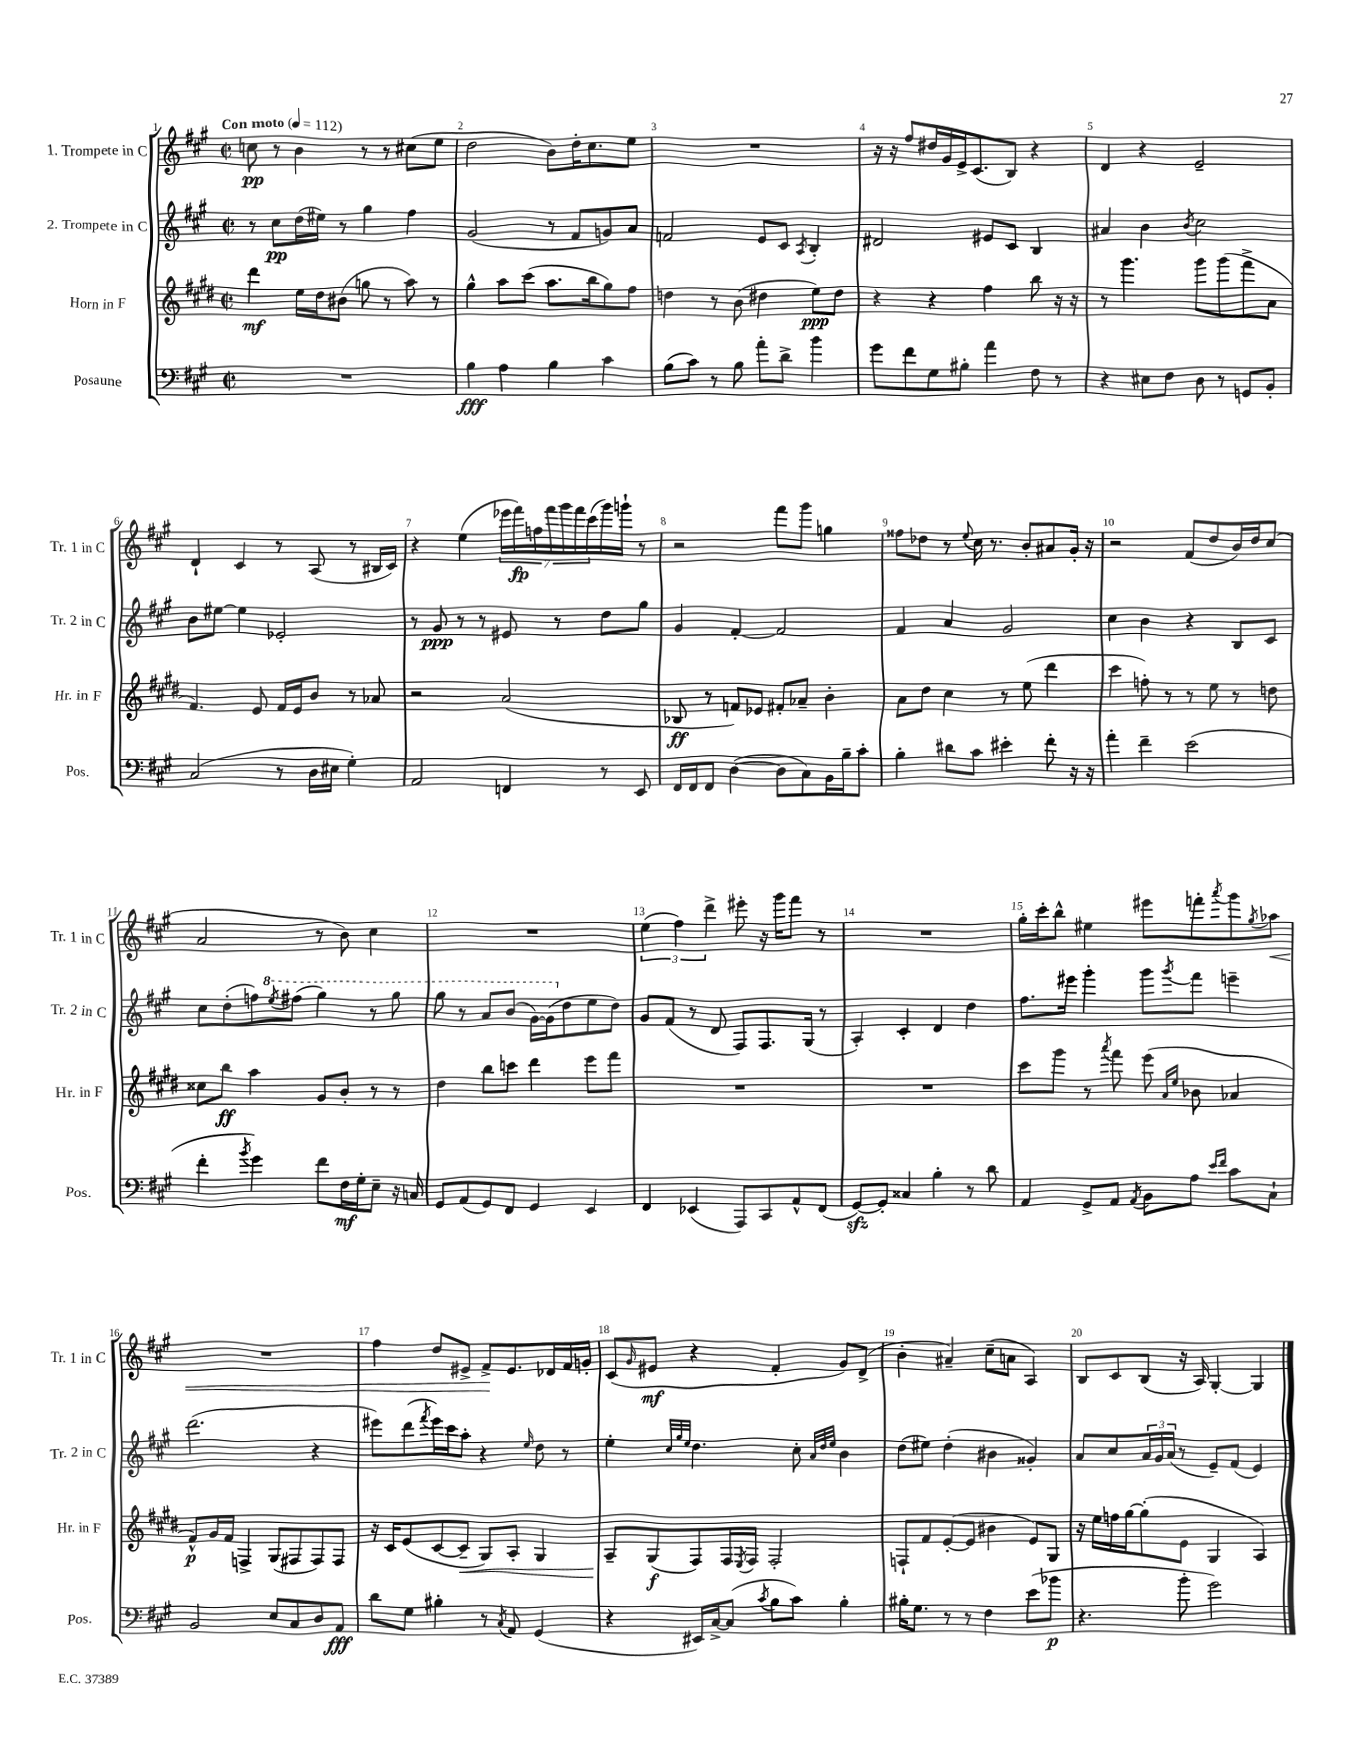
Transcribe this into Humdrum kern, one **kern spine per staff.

**kern	**kern	**kern	**kern
*staff4	*staff3	*staff2	*staff1
*clefF4	*clefG2	*clefG2	*clefG2
*k[f#c#g#]	*k[f#c#g#d#]	*k[f#c#g#]	*k[f#c#g#]
*M2/2	*M2/2	*M2/2	*M2/2
*met(c|)	*met(c|)	*met(c|)	*met(c|)
*MM112	*MM112	*MM112	*MM112
1r	4ddd#	8r	8cc
.	.	8cc#	8r
.	16ee	(16dd	4b
.	16dd#	16ee#)	.
.	(8b#	8r	.
.	8gg	4gg#	8r
.	8r	.	8r
.	8aa)	4ff#	(8cc#
.	8r	.	8ee
=	=	=	=
4B	4gg#^^	(2g#	2dd
4A	8aa	.	.
.	(8ccc#	.	.
4B	8.aa	8r	8b)
.	.	8f#	16dd'
.	16bb	.	8.cc#
4c#	8gg#)	8g)	.
.	8ff#	8a	8ee
=	=	=	=
(8B	4dd	2f	1r
8c#)	.	.	.
8r	8r	.	.
8B	(8b	.	.
8a'	4dd#	8e	.
8d^	.	8c#	.
.	.	8qA	.
4b	8ee)	4B'	.
.	8dd#	.	.
=	=	=	=
8g#	4r	2d#	16r
.	.	.	16r
8f#	.	.	8ff#
8G#	4r	.	16dd#
.	.	.	16g#
8B#'	.	.	16e^
.	.	.	(8.c#
4a	4ff#	8e#	.
.	.	8c#	8B)
8F#	8bb	4B	4r
8r	16r	.	.
.	16r	.	.
=	=	=	=
4r	8r	4a#	4d
.	4.ggg#	.	.
8E#	.	4b	4r
8F#	.	.	.
.	.	8qb	.
8D	8ggg#	2cc#	2e~
8r	(8ggg#	.	.
8GG	8fff#^	.	.
8BB'	8a	.	.
=	=	=	=
(2C#	4.f#)	8b	4d`
.	.	[8ee#	.
.	.	4ee#]	4c#
.	8e	.	.
8r	16f#	2e-'	8r
.	16e	.	.
16D	8b	.	(8A
16E#	.	.	.
4G#')	8r	.	8r
.	8a-	.	16B#
.	.	.	16c#)
=	=	=	=
2AA	2r	8r	4r
.	.	8g#	.
.	.	8r	(4ee
.	.	8r	.
4FF	(2a	8e#	28eee-
.	.	.	28fff#)
.	.	.	28ff
.	.	.	28fff#
.	.	8r	.
.	.	.	28ggg#
.	.	.	28fff#
.	.	.	(28ccc#
8r	.	8dd	16ggg#)
.	.	.	16ggg`
8EE	.	8gg#	8r
=	=	=	=
16FF#	8B-	4g#	2r
16FF#	.	.	.
8FF#	8r	.	.
([4D	8f)	[4f#'	.
.	8e-	.	.
8D]	8f#'	2f#]	8fff#
8C#)	8a-~	.	8ggg#
16BB	4b'	.	4gg
16B~	.	.	.
8c#'	.	.	.
=	=	=	=
4B'	8a	4f#	8ff##
.	8dd#	.	8dd-
8d#	4cc#	4a	8r
.	.	.	8qqee
8c#	.	.	16cc#
.	.	.	8.r
4e#'	8r	2g#	.
.	(8ee	.	8b'
8f#'	4ddd#	.	8a#
16r	.	.	16g#'
16r	.	.	16r
=	=	=	=
4a'	4ccc#	4cc#	2r
4f#~	8ff')	4b	.
.	8r	.	.
(2e	8r	4r	(8f#
.	8ee	.	8dd
.	8r	8B	16b)
.	.	.	16dd
.	8dd	8c#	(8cc#
=	=	=	=
4f#'	8cc##	8cc#	2a
.	8bb	(8dd'	.
8qb	.	.	.
4g#)	4aa	8ff)	.
.	.	8qeee	.
.	.	(8fff#	.
8f#	8g#	4ggg#)	8r
16F#	8b'	.	8b)
16G#'	.	.	.
8E~	8r	8r	4cc#
16r	8r	8ggg#	.
16C	.	.	.
=	=	=	=
8GG#	4dd#	8ggg#	1r
(8AA	.	8r	.
8GG#)	8bb	8aa	.
8FF#	8ccc	(8bb	.
4GG#	4ddd#	[16gg#)	.
.	.	(16gg#]	.
.	.	8dd	.
4EE	8eee	8ee	.
.	8fff#	8dd)	.
=	=	=	=
4FF#	1r	8g#	(6ee
.	.	(8f#	.
.	.	.	6ff#)
(4EE-	.	8r	.
.	.	.	6ddd^
.	.	8d	.
8AAA)	.	8F#)	8eee#'
8CC#	.	8.F#	16r
.	.	.	16ggg#
8AA^^	.	.	8fff#
.	.	(16G#	.
(8FF#	.	8r	8r
=	=	=	=
[8GG#)	1r	4A')	1r
8GG#']	.	.	.
4C##	.	4c#'	.
4B'	.	4d	.
8r	.	4dd	.
8d	.	.	.
=	=	=	=
4AA	8ccc#	8.ff#	16gg#'
.	.	.	16ccc#'
.	8ggg#	.	8bb^^
.	.	16eee#	.
8GG#^	8r	4ggg#'	4ee#
.	8qaaa	.	.
8AA	8fff#	.	.
8qAA	.	.	.
8BB	(8eee	8ggg#	8eee#
.	16qqa	.	.
.	16qqee	8qggg#	.
8A	8b-	8fff#	8fff'
16qqe	.	.	.
16qqf#	.	.	8qaaa
8c#	4a-	4eee~	8ggg#
.	.	.	8qgg#
8C#`	.	.	8aa-
=	=	=	=
2BB	8f#^^)	(2.ddd	1r
.	16g#	.	.
.	16f#	.	.
.	4F^	.	.
8E	(8G#	.	.
8C#	8F#	.	.
8D	8F#)	4r	.
8AA	8F#	.	.
=	=	=	=
8d	16r	8eee#)	4ff#
.	16c#	.	.
8G#	(8e	(8ddd	.
.	.	8qfff#	.
4B#'	[8c#	16eee#)	8dd
.	.	16ccc#	.
.	8c#~]	8aa'	8e#^
8r	8G#)	4r	8f#^
8qC#	.	.	.
8AA	8A'	.	8.e#
.	.	16qqee	.
(4GG#	4G#	8dd	.
.	.	.	16d-
.	.	8r	16f#
.	.	.	16g'
=	=	=	=
4r	8A~	4ee'	(8c#
.	.	.	16qqg#
.	(8G#	.	8e#
.	.	32qqcc#	.
.	.	32qqgg#	.
.	.	32qqee	.
16EE#)	8F#)	4.dd	4r
[16C#^	.	.	.
(8C#]	16F#	.	.
.	8qE	.	.
.	16F#	.	.
8qc#	.	.	.
8B	2F#'	.	4f#'
8c#)	.	8cc#'	.
.	.	32qqa	.
.	.	32qqdd	.
.	.	32qqee	.
4B'	.	4b	8g#)
.	.	.	(8d^
=	=	=	=
16B#'	8F`	(8dd	4b'
8.G#	.	.	.
.	8f#	8ee#)	.
8r	([8e'	(4dd'	4a#~)
8r	8e]	.	.
4F#	4b#	4b#	(8cc#~
.	.	.	8a
(8e	8e)	4g##')	4A)
8b-	8G#	.	.
=	=	=	=
4.r	16r	8a	8B
.	16ee	.	.
.	16ff	8cc#	8c#
.	[16gg#	.	.
.	(8gg#']	24a	(8B
.	.	24g#	.
.	.	(24a	.
8b'	8e	8r	16r
.	.	.	16A)
2g#)	4G#	8e~)	[4G#'
.	.	(8f#	.
.	4A)	4e)	4G#]
==	==	==	==
*-	*-	*-	*-
